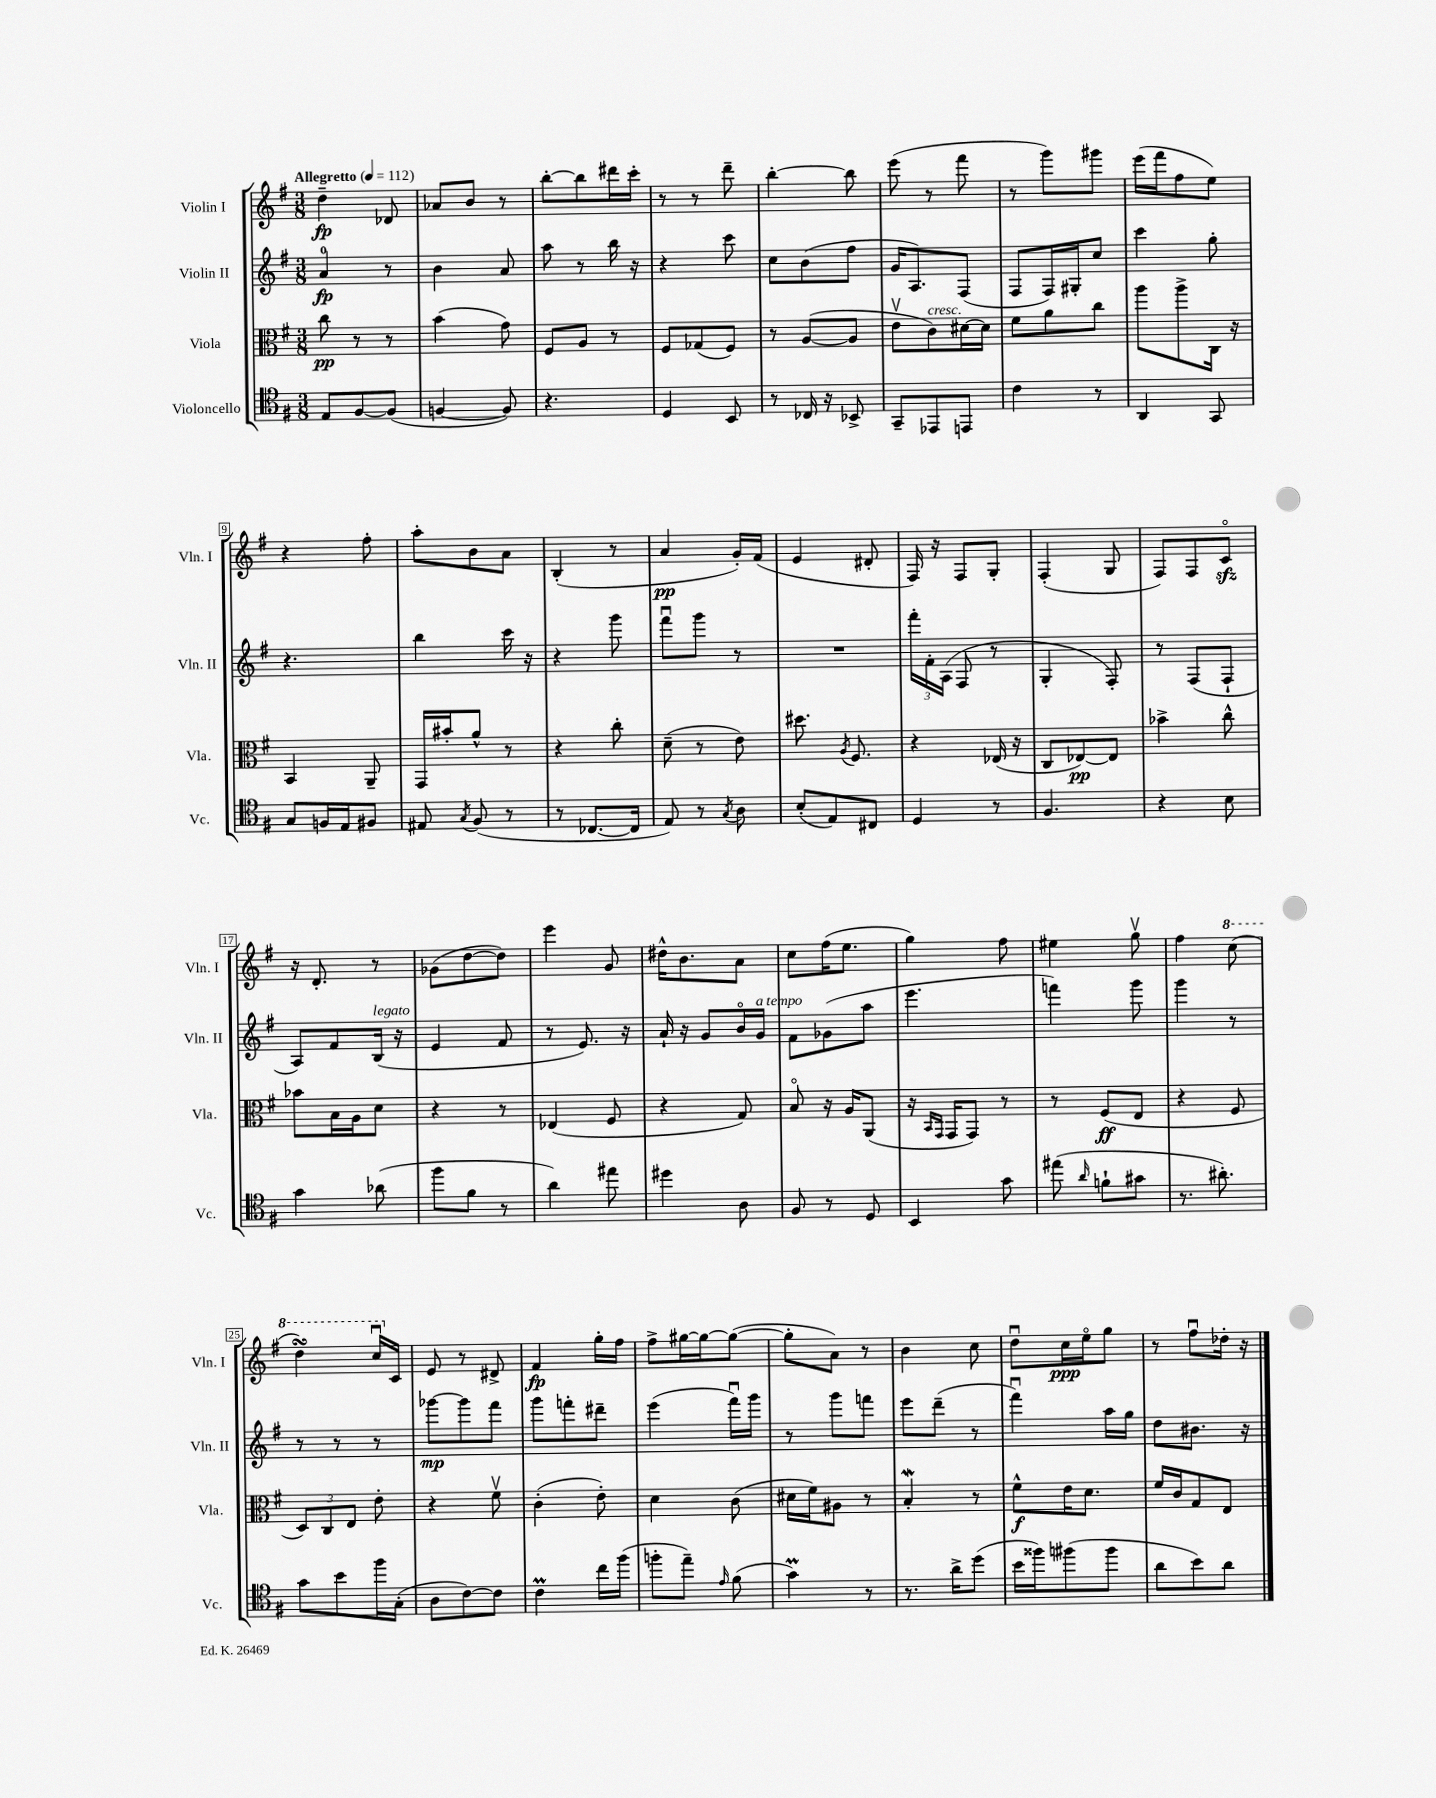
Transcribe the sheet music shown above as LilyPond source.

<<
\new StaffGroup <<
\new Staff = "s0" \with { instrumentName = "Violin I" shortInstrumentName = "Vln. I" } {
    \clef treble \key g \major \numericTimeSignature \time 3/8 \tempo "Allegretto" 4 = 112
    \autoBeamOff d''4--\fp des'8 |
    aes'8[ b'8] r8 |
    b''8[~-. b''8 dis'''16 c'''16]-. |
    r8 r8 d'''8-- |
    b''4~-. b''8 |
    e'''8( r8 fis'''8 |
    r8 g'''8[) gis'''8] |
    e'''16[( fis'''16 fis''8 e''8]) |
    r4 fis''8-. |
    a''8[-. b'8 a'8] |
    b4-.( r8 |
    a'4\pp g'16[-.) fis'16]( |
    e'4 dis'8-. |
    fis16) r16 fis8[ g8]-. |
    fis4-.( g8 |
    fis8[) fis8 c'8]\flageolet\sfz |
    r16 d'8.-. r8 |
    ges'8[( d''8~ d''8]) |
    e'''4 g'8 |
    dis''16[-^ b'8. a'8] |
    c''8[ fis''16( e''8.] |
    g''4) fis''8 |
    eis''4 g''8\upbow |
    fis''4 \ottava #1 c'''8( |
    d'''4\turn) c'''16[\downbow \ottava #0 c'16] |
    e'8 r8 dis'8-> |
    fis'4\fp g''16[-. fis''16] |
    fis''8[-> gis''16~ gis''16~ gis''8]~( |
    gis''8[-. a'8]) r8 |
    b'4 c''8 |
    d''8[\downbow c''16\ppp e''16\flageolet g''8] |
    r8 fis''8[\downbow des''16]-. r16 \bar "|." |
}
\new Staff = "s1" \with { instrumentName = "Violin II" shortInstrumentName = "Vln. II" } {
    \clef treble \key g \major \numericTimeSignature \time 3/8
    \autoBeamOff a'4-0\fp r8 |
    b'4 a'8 |
    a''8 r8 b''16 r16 |
    r4 c'''8 |
    c''8[ b'8( fis''8] |
    g'16[ a8.) fis8]( |
    fis8[ fis16) gis16-. c''8] |
    c'''4 g''8-. |
    r4. |
    b''4 c'''16 r16 |
    r4 g'''8 |
    fis'''8[\downbow g'''8] r8 |
    R4. |
    \tuplet 3/2 { fis'''16[-. fis'16-. a16]( } fis8 r8 |
    g4-. fis8-.) |
    r8 fis8[( fis8]-! |
    a8[) fis'8 b16]^\markup { \italic "legato" }( r16 |
    e'4 fis'8 |
    r8 e'8.) r16 |
    a'16-! r16 g'8[ b'16\flageolet g'16]^\markup { \italic "a tempo" } |
    fis'8[ ges'8( a''8] |
    e'''4. |
    f'''4) g'''8 |
    g'''4 r8 |
    r8 r8 r8 |
    ges'''8[~\mp ges'''8 fis'''8] |
    g'''8[ f'''8-. dis'''8]-- |
    e'''4( fis'''16[\downbow) g'''16] |
    r8 g'''8[ f'''8] |
    e'''8[ d'''8]--( r8 |
    fis'''4\downbow) a''16[ g''16] |
    d''8[ bis'8.] r16 \bar "|." |
}
\new Staff = "s2" \with { instrumentName = "Viola" shortInstrumentName = "Vla." } {
    \clef alto \key g \major \numericTimeSignature \time 3/8
    \autoBeamOff c''8\pp r8 r8 |
    b'4( g'8) |
    fis8[ a8] r8 |
    fis8[ ges8( fis8]) |
    r8 a8[~( a8] |
    e'8[\upbow c'8^\markup { \italic "cresc." }) dis'16~ dis'16] |
    fis'8[ a'8 c''8] |
    a''8[ a''8-> c16] r16 |
    b,4 a,8-- |
    g,16[ bis'16-. a'8]-^ r8 |
    r4 c''8-. |
    d'8--( r8 e'8) |
    dis''8. \acciaccatura { a8 } fis8. |
    r4 ees16( r16 |
    c8[ ees8~\pp) ees8] |
    bes'4-> c''8-^ |
    bes'8[ b16 a16 d'8] |
    r4 r8 |
    ees4( fis8 |
    r4 g8) |
    b8\flageolet r16 a16[ a,8]( |
    r16 \grace { b,16[ g,16] } g,16[ g,8]) r8 |
    r8 fis8[\ff( e8] |
    r4 fis8 |
    \tuplet 3/2 { d8[) c8 e8] } e'8-. |
    r4 fis'8\upbow |
    c'4-.( e'8-.) |
    d'4 c'8( |
    dis'16[ fis'16) ais8] r8 |
    b4-.\mordent r8 |
    fis'8[-^\f e'16 d'8.] |
    fis'16[ c'16 g8 e8] \bar "|." |
}
\new Staff = "s3" \with { instrumentName = "Violoncello" shortInstrumentName = "Vc." } {
    \clef tenor \key g \major \numericTimeSignature \time 3/8
    \autoBeamOff e8[ fis8~ fis8]( |
    f4~ f8) |
    r4. |
    d4 b,8 |
    r8 ces16 r16 bes,8-> |
    g,8[-- ees,8 e,8] |
    c'4 r8 |
    a,4 g,8 |
    g8[ f16 e16 fis8] |
    eis8 \acciaccatura { g8 } fis8( r8 |
    r8 ces8.[~ ces16] |
    e8) r8 \acciaccatura { g8 } a8 |
    b8[-.( e8) cis8] |
    d4 r8 |
    fis4. |
    r4 b8 |
    g'4 aes'8( |
    fis''8[ fis'8] r8 |
    a'4) eis''8 |
    dis''4 a8 |
    fis8 r8 d8 |
    b,4 g'8 |
    eis''8( \grace { a'16 } f'8[-! gis'8] |
    r8. ais'8.-.) |
    g'8[ b'8 fis''16 g16]-.( |
    a8[ c'8~) c'8] |
    c'4\prall c''16[ fis''16]( |
    f''8[-. e''8]--) \grace { e'16 } fis'8( |
    g'4\prall) r8 |
    r8. a'16[-> d''8]( |
    b'16[ fisis''16) fis''8( fis''8] |
    a'8[ b'8) a'8] \bar "|." |
}
>>
>>
\layout { \context { \Score \override BarNumber.stencil = #(make-stencil-boxer 0.1 0.3 ly:text-interface::print) } }
